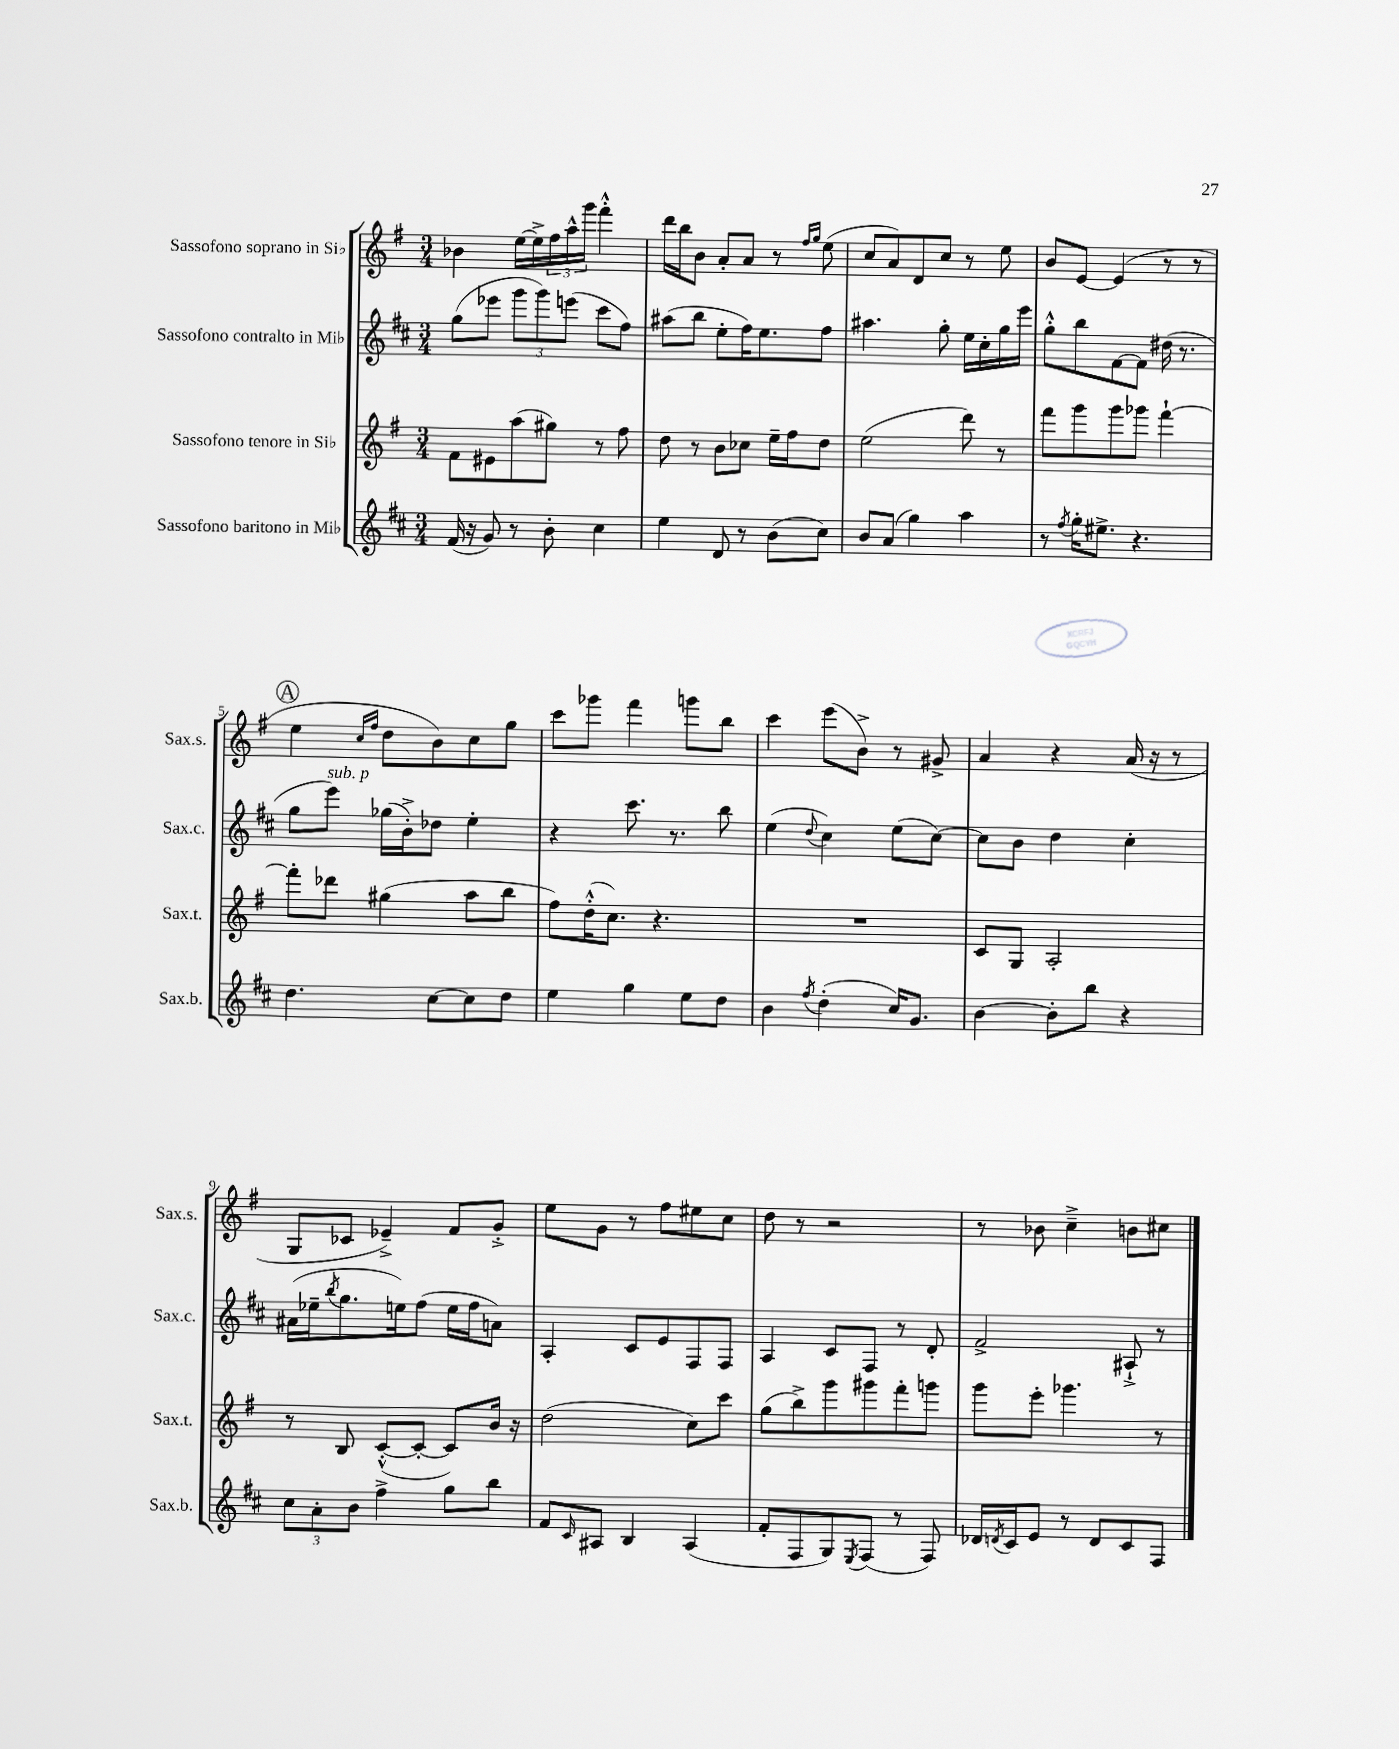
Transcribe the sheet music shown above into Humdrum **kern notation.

**kern	**kern	**kern	**kern
*part4	*part3	*part2	*part1
*staff4	*staff3	*staff2	*staff1
*I"Sassofono baritono in Mi♭	*I"Sassofono tenore in Si♭	*I"Sassofono contralto in Mi♭	*I"Sassofono soprano in Si♭
*I'Sax.b.	*I'Sax.t.	*I'Sax.c.	*I'Sax.s.
*clefG2	*clefG2	*clefG2	*clefG2
*k[f#c#]	*k[f#]	*k[f#c#]	*k[f#]
*M3/4	*M3/4	*M3/4	*M3/4
=1	=1	=1	=1
(16f#/	8f#\L	(8gg\L	4b-X\
16r	.	.	.
8g/)	8e#X\	8eee-X\J	.
8r	(8aa\	12ggg\L	[16ee\LL
.	.	.	16ee^\]
.	.	12ggg\)	.
8b'\	8gg#X\J)	.	24ff#\
.	.	(12eeen\J	24aa^^\
.	.	.	24ggg\JJ
4cc#\	8r	8ccc#\L	4fff#'^^\
.	8ff#\	8ff#\J)	.
=2	=2	=2	=2
4ee\	8dd\	(8aa#X\L	16ddd\LL
.	.	.	16bb\J
.	8r	8bb\J	8b\J
8d/	8b\L	8ee'\L	8a'/L
8r	8cc-X\J	16ff#\K)	8a/J
.	.	8.ee\	.
(8b\L	16ee~\LL	.	8r
.	16ff#\J	.	.
.	.	.	16qqff#/LL
.	.	.	16qqgg/JJ
8cc#\J)	8dd\J	8ff#\J	(8ee\
=3	=3	=3	=3
8b/L	(2ee\	4.aa#X\	8cc/L
(8a/J	.	.	8a/)
4gg\)	.	.	8d/
.	.	8gg'\	8cc/J
4aa\	8ddd\)	16ee\LL	8r
.	.	16cc#'\	.
.	8r	16gg\	8ee\
.	.	16eee\JJ	.
=4	=4	=4	=4
8r	8fff#\L	8gg'^^\L	8b/L
8qff#/	.	.	.
16gg'\KL	8ggg\	8bb\	[8e/J
8.ee#X^\J	.	.	.
.	8ggg\	[8f#\	(4e/]
4.r	8ggg-X\J	8f#\J]	.
.	[4fff#`\	(16dd#X\	8r
.	.	8.r	.
.	.	.	8r
!!LO:LB:g=z
!!LO:REH:place=s1:t=A
=5	=5	=5	=5
4.dd\	8fff#'\L]	8gg\L	4ee\
!	!	!LO:TX:a:i:t=sub. p	!
.	8ddd-X\J	8eee\J)	.
.	.	.	16qqcc/LL
.	.	.	16qqff#/JJ
.	(4gg#X\	(16gg-X\LL	8dd\L
.	.	16b'^\J)	.
[8cc#\L	.	8dd-X\J	8b\)
8cc#\]	8aa\L	4ee'\	8cc\
8dd\J	8bb\J	.	8gg\J
=6	=6	=6	=6
4ee\	8ff#\L)	4r	8ccc\L
.	(16dd'^^\K	.	8ggg-X\J
.	8.cc\J)	.	.
4gg\	.	8.ccc#\	4fff#\
.	4.r	.	.
.	.	8.r	.
8ee\L	.	.	8gggn\L
8dd\J	.	8bb\	8bb\J
=7	=7	=7	=7
4b\	2.r	(4ee\	4ccc\
8qff#/	.	8qqdd/	.
(4dd'\	.	4cc#\)	(8eee\L
.	.	.	8b^\J)
16cc#/KL)	.	(8ee\L	8r
8.g/J	.	.	.
.	.	[8cc#\J)	8g#X^/
=8	=8	=8	=8
[4b\	8c/L	8cc#\L]	4a/
.	8G/J	8b\J	.
8b'\L]	2A'/	4dd\	4r
8bb\J	.	.	.
4r	.	4cc#'\	(16a/
.	.	.	16r
.	.	.	8r
!!LO:LB:g=z
=9	=9	=9	=9
12cc#\L	8r	(16a#X\LL	8G/L
.	.	16ee-X~\J	.
12a'\	.	.	.
.	.	8qbb/	.
.	8B/	8.gg\	8c-X/J
12b\J	.	.	.
4ff#^\	([8c'^^/L	.	4e-X~^/)
.	.	16een\k)	.
.	8c'/J_	(8ff#\J	.
8gg\L	8c/L])	16ee\LL	8f#/L
.	.	16ff#\J	.
8bb\J	16b/Jk	8an\J)	8g'^/J
.	16r	.	.
=10	=10	=10	=10
8f#/L	(2dd\	4A'/	8ee\L
16qqc#/	.	.	.
8A#X/J	.	.	8g\J
4B/	.	8c#/L	8r
.	.	8e/	8ff#\L
(4A#/	8cc\L)	8F#/	8ee#X\
.	8ccc\J	8F#/J	8cc\J
=11	=11	=11	=11
8f#'/L	(8gg\L	4A/	8dd\
8F#/	8bb^\)	.	8r
8G/)	8ggg\	8c#/L	2r
8qE/	.	.	.
(8F#/J	8ggg#X\	8F#/J	.
8r	8fff#'\	8r	.
8F#/)	8gggn\J	8d'/	.
=12	=12	=12	=12
16d-X/LL	8ggg\L	2f#^/	8r
8qdn/	.	.	.
16c#/J	.	.	.
8e/J	8eee'\J	.	8b-X\
8r	4.ggg-X\	.	4cc~^\
8d/L	.	.	.
8c#/	.	8A#X`^/	8bn\L
8F#/J	8r	8r	8cc#X\J
==	==	==	==
*-	*-	*-	*-
